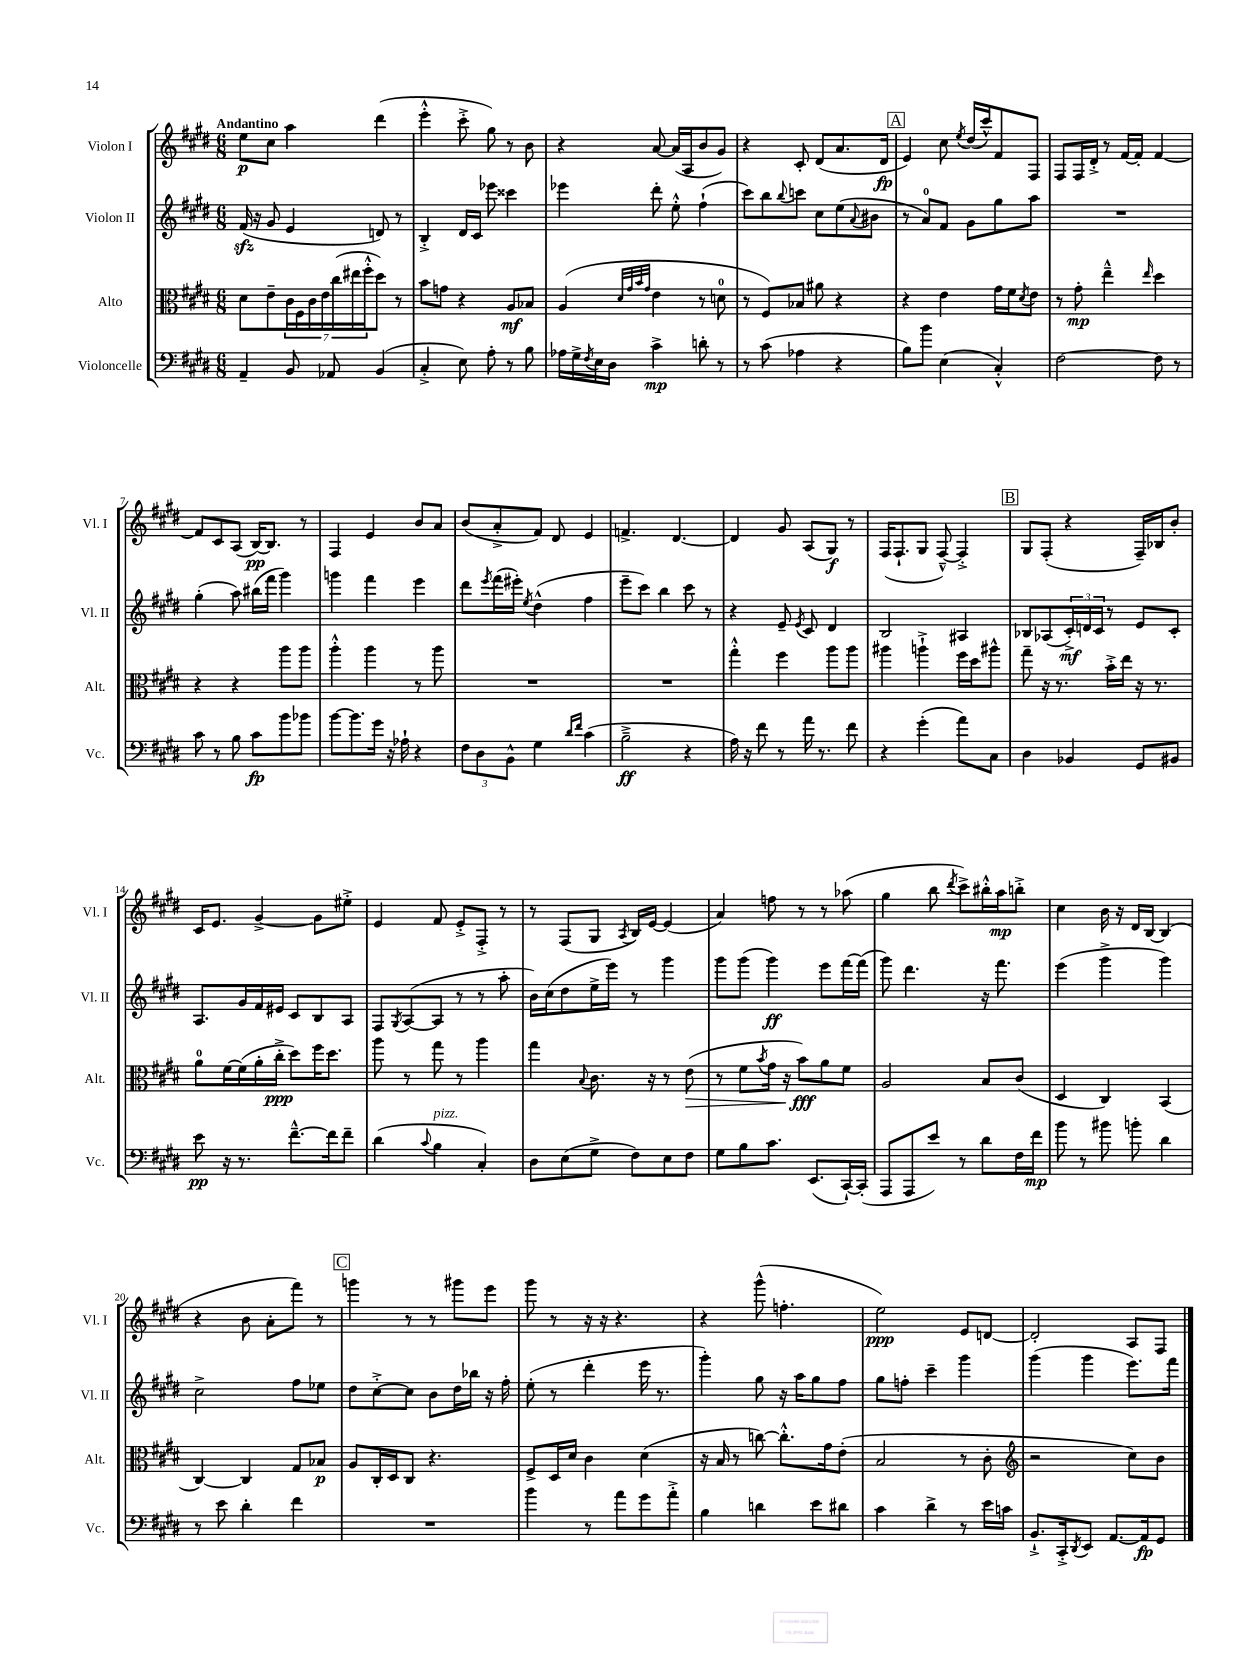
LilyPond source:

<<
\new StaffGroup <<
\new Staff = "s0" \with { instrumentName = "Violon I" shortInstrumentName = "Vl. I" } {
    \clef treble \key e \major \numericTimeSignature \time 6/8 \tempo "Andantino"
    e''8\p cis''8 a''4 dis'''4( |
    e'''4-.-^ cis'''8-.-> gis''8) r8 b'8 |
    r4 a'8~ a'16( a16 b'8 gis'8) |
    r4 cis'8-. dis'8( a'8. dis'16\fp |
    \mark \markup { \box "A" } e'4) cis''8 \acciaccatura { e''8 } dis''16( cis'''16-^) fis'8 fis8 |
    fis8 fis16 dis'16-.-> r8 fis'16~ fis'16-. fis'4~ |
    fis'8 cis'8 a8( b16~\pp) b8. r8 |
    fis4 e'4 b'8 a'8 |
    b'8( a'8-.-> fis'8) dis'8 e'4 |
    f'4.-> dis'4.~ |
    dis'4 gis'8 a8( gis8\f) r8 |
    fis16( fis8.-! gis8 fis8~---^) fis4-.-> |
    \mark \markup { \box "B" } gis8 fis8-.( r4 fis16--) bes16 b'8-. |
    cis'16 e'8. gis'4~-> gis'8 eis''8-.-> |
    e'4 fis'8 e'8-.-> fis8-.-> r8 |
    r8 fis8( gis8 \acciaccatura { a8 } b16) e'16~ e'4( |
    a'4) f''8 r8 r8 aes''8( |
    gis''4 b''8 \acciaccatura { dis'''8 } cis'''8->) bis''16-.-^ a''16\mp b''8-.-> |
    cis''4 b'16 r16 dis'16 b16~ b4( |
    r4 b'8 a'8-. fis'''8) r8 |
    \mark \markup { \box "C" } g'''4 r8 r8 gis'''8 e'''8 |
    gis'''8 r8 r16 r16 r4. |
    r4 gis'''8-^( f''4.-. |
    e''2\ppp) e'8 d'8~ |
    d'2-. a8 fis8 \bar "|." |
}
\new Staff = "s1" \with { instrumentName = "Violon II" shortInstrumentName = "Vl. II" } {
    \clef treble \key e \major \numericTimeSignature \time 6/8
    fis'16\sfz( r16 gis'8 e'4 d'8) r8 |
    b4-.-> dis'16 cis'16 ees'''8 cisis'''4 |
    ees'''4 dis'''8-. e''8-.-^ fis''4-!( |
    cis'''8) b''8 \appoggiatura { b''8 } c'''8 cis''8 e''8( \appoggiatura { a'8 } bis'8 |
    \mark \markup { \box "A" } r8 a'8-0) fis'8 gis'8 gis''8 a''8 |
    R2. |
    gis''4-.( a''8) bis''16( fis'''16 gis'''4) |
    g'''4 fis'''4 e'''4 |
    dis'''8 \acciaccatura { e'''8 } fis'''16( eis'''16-.) \acciaccatura { e''8 } dis''4-^( fis''4 |
    e'''8-- cis'''8) b''4 cis'''8 r8 |
    r4 e'8-- \acciaccatura { e'8 } cis'8 dis'4 |
    b2 ais4 |
    \mark \markup { \box "B" } bes8 aes8( \tuplet 3/2 { cis'16-.->\mf) d'16 cis'16 } r8 e'8 cis'8-. |
    a8. gis'16 fis'16 eis'16 cis'8 b8 a8 |
    fis8 \acciaccatura { gis8 } a8~( a8 r8 r8 a''8-. |
    b'16) cis''16( dis''8 e''16-> e'''16) r8 gis'''4 |
    gis'''8 gis'''8( gis'''4\ff) e'''8 fis'''16~ fis'''16( |
    gis'''8) dis'''4. r16 fis'''8. |
    e'''4( gis'''4-> gis'''4) |
    cis''2-> fis''8 ees''8 |
    \mark \markup { \box "C" } dis''8 cis''8~-.-> cis''8 b'8 dis''16 bes''16 r16 fis''16-. |
    e''8-.( r8 dis'''4-. e'''16 r8. |
    gis'''4-.) gis''8 r16 a''16 gis''8 fis''8 |
    gis''8 f''8-. cis'''4-- gis'''4 |
    gis'''4( gis'''4 e'''8.) fis'''16 \bar "|." |
}
\new Staff = "s2" \with { instrumentName = "Alto" shortInstrumentName = "Alt." } {
    \clef alto \key e \major \numericTimeSignature \time 6/8
    dis'8 e'8-- \tuplet 7/4 { cis'16 fis16 cis'16 e'16 cis''16( eis''16 fis''16-.-^ } dis''8) r8 |
    b'8 g'8 r4 a8\mf bes8 |
    a4( \grace { dis'32 gis'32 b'32 gis'32 } e'4 r8 d'8-0 |
    r8 fis8) bes8 ais'8 r4 |
    \mark \markup { \box "A" } r4 e'4 gis'16 fis'16 \acciaccatura { dis'8 } e'8 |
    r8 gis'8-.\mp e''4---^ \grace { e''16 } dis''4 |
    r4 r4 a''8 a''8 |
    a''4-.-^ a''4 r8 a''8 |
    R2. |
    R2. |
    gis''4-.-^ fis''4 a''8 a''8 |
    ais''4 a''4-!-> fis''16 dis''16 ais''8-^ |
    \mark \markup { \box "B" } gis''8-- r16 r8. b'16-.-> e''16 r16 r8. |
    a'8-0 fis'16~ fis'16( a'16-. cis''16-.->\ppp dis''8) fis''16 dis''8. |
    a''8 r8 gis''8 r8 a''4 |
    gis''4 \appoggiatura { b8 } cis'8. r16 r8 e'8\>( |
    r8 fis'8 \acciaccatura { b'8 } gis'16 r16 b'8\fff\!) a'8 fis'8 |
    a2 b8 cis'8( |
    dis4 cis4) b,4( |
    cis4~) cis4 gis8 bes8\p |
    \mark \markup { \box "C" } a8 cis16-. dis16 cis8 r4. |
    fis8-> dis16 dis'16 cis'4 dis'4( |
    r16 b16 r8 c''8~) c''8.-.-^ gis'16 e'8-.( |
    b2 r8 cis'8-. |
    \clef treble r2 cis''8) b'8 \bar "|." |
}
\new Staff = "s3" \with { instrumentName = "Violoncelle" shortInstrumentName = "Vc." } {
    \clef bass \key e \major \numericTimeSignature \time 6/8
    a,4-- b,8 aes,8 b,4( |
    cis4-.-> e8) a8-. r8 b8 |
    aes16 gis16-> \acciaccatura { fis8 } e16 dis16 cis'4->\mp d'8-. r8 |
    r8 cis'8( aes4 r4 |
    \mark \markup { \box "A" } b8) b'8 e4( cis4-.-^) |
    fis2~ fis8 r8 |
    cis'8 r8 b8 cis'8\fp b'8 bes'8 |
    b'8~ b'8. gis'16 r16 aes16-! r4 |
    \tuplet 3/2 { fis8 dis8 b,8-^ } gis4 \grace { dis'16 fis'16 } cis'4( |
    b2--->\ff r4 |
    a16) r16 fis'8 r8 a'16 r8. fis'8 |
    r4 gis'4-.( a'8) cis8 |
    \mark \markup { \box "B" } dis4 bes,4 gis,8 bis,8 |
    e'8\pp r16 r8. fis'8.~---^ fis'16 fis'8-- |
    dis'4( \appoggiatura { cis'8 } b4^\markup { \italic "pizz." } cis4-.) |
    dis8 e8( gis8-> fis8) e8 fis8 |
    gis8 b8 cis'8. e,8.( cis,16~-!) cis,16-.( |
    a,,8 a,,8 e'8) r8 dis'8 fis16 fis'16\mp |
    b'8 r8 bis'8 b'8-. dis'4 |
    r8 e'8 dis'4-. fis'4 |
    \mark \markup { \box "C" } R2. |
    b'4 r8 a'8 gis'8 a'8-.-> |
    b4 d'4 e'8 dis'8 |
    cis'4 dis'4-> r8 e'16 c'16 |
    b,8.-!-> cis,16-.-> \acciaccatura { dis,8 } e,8 a,8.~ a,16\fp gis,8 \bar "|." |
}
>>
>>
